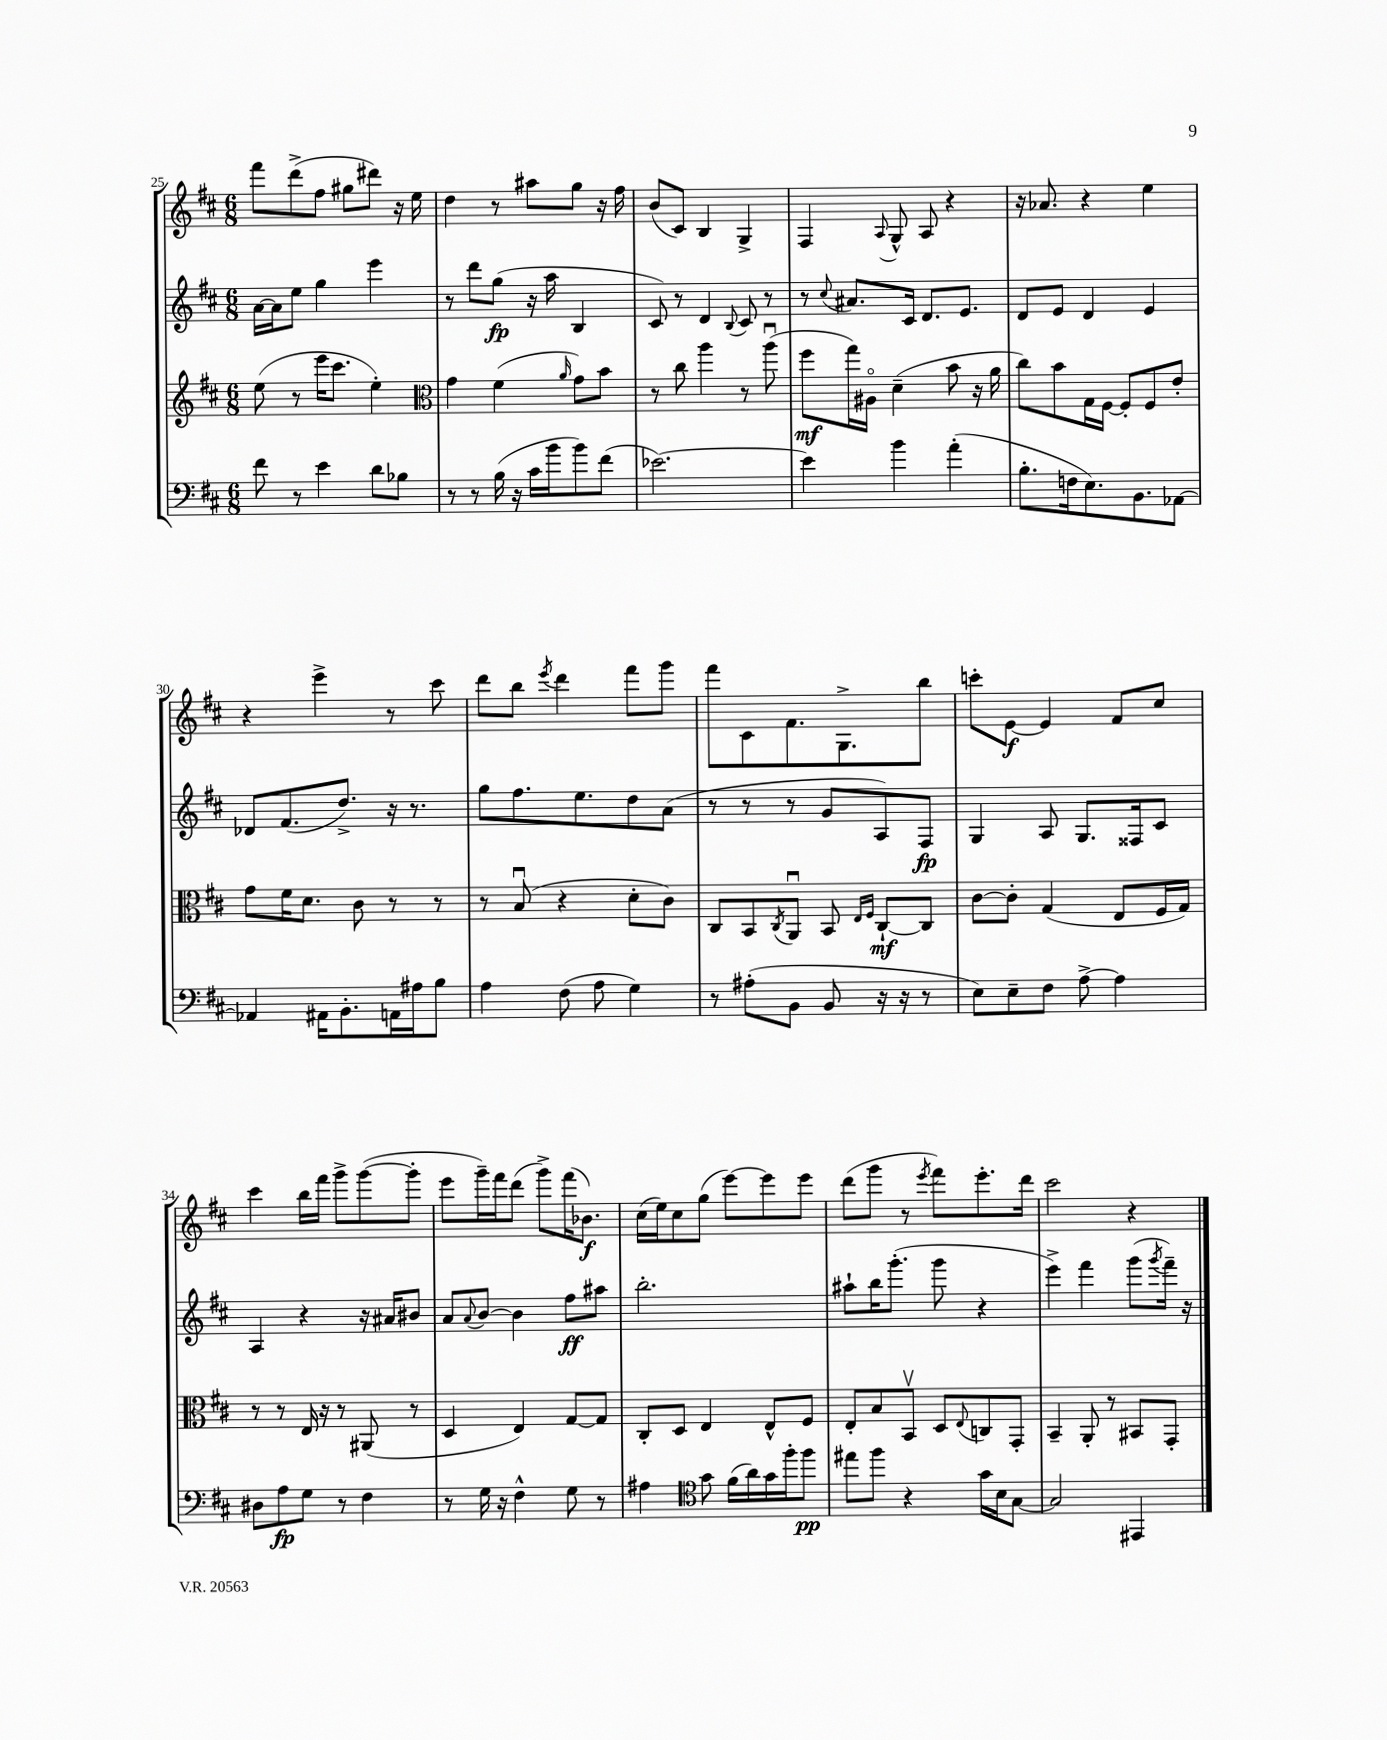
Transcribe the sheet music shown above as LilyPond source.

<<
\new StaffGroup <<
\new Staff = "s0" {
    \clef treble \key d \major \numericTimeSignature \time 6/8
    fis'''8 d'''8->( fis''8 gis''8 dis'''8) r16 e''16 |
    d''4 r8 ais''8 g''8 r16 fis''16 |
    b'8( cis'8) b4 g4-> |
    fis4 \appoggiatura { a8 } g8-^ a8 r4 |
    r16 aes'8. r4 e''4 |
    r4 e'''4-> r8 cis'''8 |
    d'''8 b''8 \acciaccatura { e'''8 } d'''4 fis'''8 g'''8 |
    fis'''8 cis'8 fis'8. g8.-> b''8 |
    c'''8-. e'8~\f e'4 fis'8 cis''8 |
    cis'''4 b''16 fis'''16 g'''8-> g'''8~( g'''8-. |
    e'''8 g'''16--) fis'''16 d'''8( g'''8->) fis'''16( bes'8.\f) |
    cis''16( e''16) cis''8 g''8( e'''8~) e'''8 e'''8 |
    d'''8( g'''8 r8 \acciaccatura { e'''8 } fis'''8) e'''8.-. d'''16 |
    cis'''2 r4 \bar "|." |
}
\new Staff = "s1" {
    \clef treble \key d \major \numericTimeSignature \time 6/8
    a'16~ a'16 e''8 g''4 e'''4 |
    r8 d'''8 g''8\fp( r16 a''16 b4 |
    cis'8) r8 d'4 \appoggiatura { b8 } cis'8 r8 |
    r8 \appoggiatura { cis''8 } ais'8. cis'16 d'8. e'8. |
    d'8 e'8 d'4 e'4 |
    des'8 fis'8.( d''8.->) r16 r8. |
    g''8 fis''8. e''8. d''8 a'8( |
    r8 r8 r8 g'8 a8) fis8\fp |
    g4 a8 g8. fisis16 cis'8 |
    a4 r4 r16 ais'16 bis'8 |
    a'8 \appoggiatura { a'8 } b'8~ b'4 fis''8\ff ais''8 |
    b''2.-. |
    ais''8-! b''16 g'''8.-.( g'''8 r4 |
    e'''4->) fis'''4 g'''8( \acciaccatura { g'''8 } fis'''16--) r16 \bar "|." |
}
\new Staff = "s2" {
    \clef treble \key d \major \numericTimeSignature \time 6/8
    e''8( r8 e'''16 cis'''8. e''4-.) |
    \clef alto g'4 fis'4( \grace { a'16 } g'8) b'8 |
    r8 cis''8 a''4 r8 a''8\downbow( |
    fis''8\mf g''16) ais16\flageolet d'4--( b'8 r16 a'16 |
    cis''8) b'8 g16 fis16~ fis8-. fis8 e'8-. |
    g'8 fis'16 d'8. cis'8 r8 r8 |
    r8 b8\downbow( r4 d'8-. cis'8) |
    cis8 b,8 \acciaccatura { cis8 } a,8\downbow b,8 \grace { e16 fis16 } cis8~-!\mf cis8 |
    cis'8~ cis'8-. g4( e8 fis16 g16) |
    r8 r8 e16 r16 r8 ais,8( r8 |
    d4 e4) g8~ g8 |
    cis8-. d8 e4 e8-^ fis8 |
    e8-. b8 b,8\upbow d8 \appoggiatura { e8 } c8 g,8-. |
    b,4-- a,8-. r8 bis,8 g,8-. \bar "|." |
}
\new Staff = "s3" {
    \clef bass \key d \major \numericTimeSignature \time 6/8
    fis'8 r8 e'4 d'8 bes8 |
    r8 r8 b16( r16 cis'16 b'16 b'8) fis'8( |
    ees'2.~) |
    ees'4 b'4 a'4-.( |
    b8.-. f16 e8.) b,8. aes,8~ |
    aes,4 ais,16 b,8.-. a,16 ais16 b8 |
    a4 fis8( a8 g4) |
    r8 ais8-.( b,8 b,8 r16 r16 r8 |
    e8) e8-- fis8 a8~-> a4 |
    dis8 a8\fp g8 r8 fis4 |
    r8 g16 r16 fis4-^ g8 r8 |
    ais4 \clef tenor g'8 fis'16( a'16) g'16 fis''16-. fis''8\pp |
    eis''8 fis''8 r4 g'16 b16 g8~ |
    g2 eis,4 \bar "|." |
}
>>
>>
\layout { \context { \Score currentBarNumber = #25 } }
